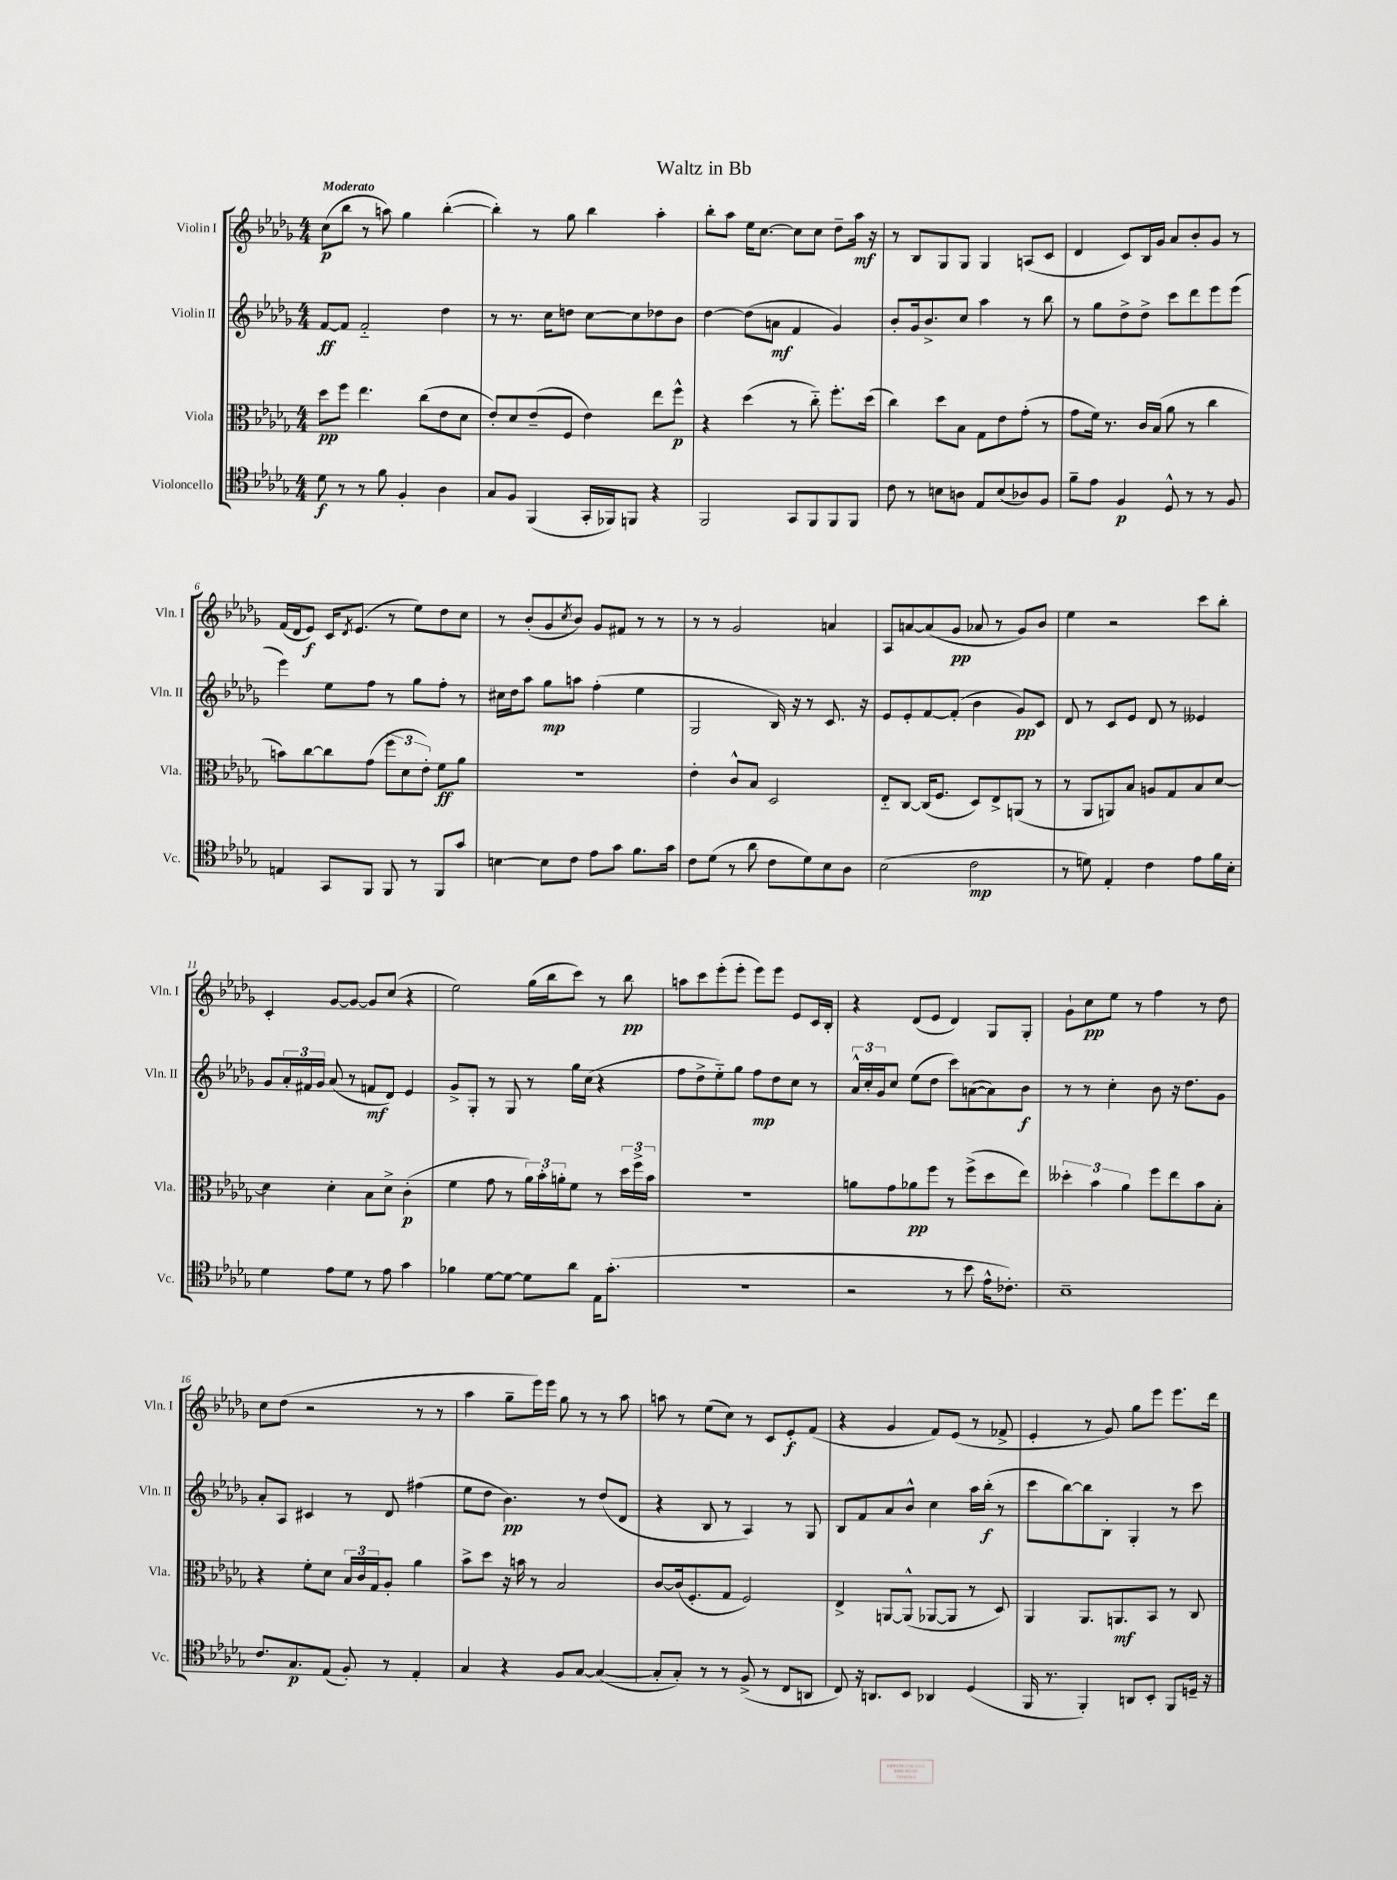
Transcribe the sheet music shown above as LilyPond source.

\header { title = "Waltz in Bb" }
<<
\new StaffGroup <<
\new Staff = "s0" \with { instrumentName = "Violin I" shortInstrumentName = "Vln. I" } {
    \clef treble \key des \major \numericTimeSignature \time 4/4 \tempo "Moderato"
    c''8\p( bes''8 r8 a''8) ges''4 bes''4~-.( |
    bes''4-.) r8 ges''8 bes''4 aes''4-. |
    bes''8-. aes''8 ees''16 c''8.~ c''8 c''8 des''8-- aes''16\mf r16 |
    r8 bes8 ges8 ges8 ges4 a8( c'8 |
    des'4 c'8) bes16 ges'16 aes'8 bes'8-. ges'8 r8 |
    f'16( des'16 ees'8\f) c'16 \acciaccatura { des'8 } ees'8.( r8 ees''8) des''8 c''8 |
    r8 bes'8-.( ges'8 \acciaccatura { c''8 } bes'8) ges'8 fis'8 r8 r8 |
    r8 r8 ges'2 a'4 |
    aes8 a'8~ a'8( ges'8\pp aes'8 r8 ges'8) bes'8 |
    ees''4 r2 c'''8 bes''8-. |
    c'4-. ges'8~ ges'8~ ges'8 c''8( r4 |
    ees''2) ges''16( bes''16 c'''8) r8 bes''8\pp |
    a''8 c'''8 ees'''8-.( ees'''8-. ees'''8) ees'''8 ees'8 c'16 bes16-. |
    r4 des'8( ees'8 des'4) ges8 ges8-. |
    ges'8-! c''8\pp ees''8 r8 f''4 r8 des''8 |
    c''8 des''8( r2 r8 r8 |
    aes''4 ges''8-- ees'''16) ees'''16 ges''8 r8 r8 aes''8 |
    a''8 r8 ees''8( c''8) r8 c'8 ees'8-.\f f'8( |
    r4 ges'4 f'8) ees'8( r8 fes'8-> |
    ees'4-. r8 ges'8) ges''8 ees'''8 ees'''8. des'''16 \bar "|." |
}
\new Staff = "s1" \with { instrumentName = "Violin II" shortInstrumentName = "Vln. II" } {
    \clef treble \key des \major \numericTimeSignature \time 4/4
    f'8~\ff f'8 f'2-_ des''4 |
    r8 r8. c''16 d''8 c''8~ c''8 des''8 bes'8 |
    des''4~ des''8( a'8\mf f'4 ges'4) |
    bes'8-. ges'16 bes'8.-> c''8 aes''4 r8 bes''8 |
    r8 ges''8 des''8-> des''8-> c'''8 des'''8 ees'''8 ees'''8( |
    ees'''4) ees''8 f''8 r8 ges''8 f''8-. r8 |
    cis''16 des''16 aes''8 ges''8\mp a''8 f''4-.( ees''4 |
    ges2 bes16) r16 r8 c'8. r16 |
    ees'8 ees'8-. f'8~ f'8-.( bes'4 ges'8\pp) c'8 |
    des'8 r8 c'8 ees'8 des'8 r8 eeses'4 |
    ges'8 \tuplet 3/2 { aes'16-. fis'16 ges'16 } aes'8( r8 f'8\mf des'8) ees'4 |
    ges'8-> ges8-. r8 ges8 r8 ges''16 c''16( r4 |
    f''8 des''8-> ees''8-_) ges''8 f''8\mp des''8 c''8 r8 |
    \tuplet 3/2 { aes'16-^ c''16-. ges'16 } c''8 ees''8( des''8 c'''8) a'8~( a'8) bes'8\f |
    r8 r8 c''4-. bes'8 r16 des''8. ges'8 |
    aes'8-. aes8 cis'4 r8 des'8 fis''4( |
    ees''8 des''8 bes'4.\pp) r8 des''8( des'8 |
    r4 bes8 r8 aes4) r8 ges8 |
    bes8 f'8 aes'8 bes'8-^ c''4 aes''16 bes''16-.\f( r8 |
    c'''8 bes''8~) bes''8 bes8-. ges4-. r8 c'''8 \bar "|." |
}
\new Staff = "s2" \with { instrumentName = "Viola" shortInstrumentName = "Vla." } {
    \clef alto \key des \major \numericTimeSignature \time 4/4
    des''8\pp f''8 ees''4. c''8( ees'8 des'8 |
    ees'8-.) des'8 ees'8--( f8 ees'4) ees''8 f''8-^\p |
    r4 des''4( r8 c''8-_) f''8.-. des''16( |
    c''4) des''8 bes8 ges8 ees'8 ges'8-.( r8 |
    ges'8 f'16) r8. c'16 bes16( aes'8 r8 c''4 |
    b'8) c''8~ c''8 ges'8( \tuplet 3/2 { f''8 des'8 ees'8-.) } f'8\ff aes'8 |
    R1 |
    ees'4-. c'8-^ bes8 des2 |
    ees8-_ c8~ c16( f8. des8) ees8-> a,8( r8 |
    r8 aes,8 a,8) bes8 a8 ges8 bes8 des'8~ |
    des'4 des'4-. bes8 des'8-> c'4-.\p( |
    f'4 ges'8 r8 \tuplet 3/2 { aes'16) bes'16-. a'16-. } f'8 r8 \tuplet 3/2 { des''16 f''16-> bes'16 } |
    R1 |
    a'8 ges'8 aes'8\pp f''8 r8 f''8->( des''8 ees''8) |
    \tuplet 3/2 { deses''4-. bes'4 aes'4 } f''8 ees''8 bes'8 bes8-. |
    r4 f'8-. des'8 \tuplet 3/2 { bes16 c'16 ges16 } aes8-. aes'4 |
    bes'8-> des''8 r16 b'16 r8 bes2 |
    c'8~ c'16( f8.-. ges8 f2) |
    ees4-> a,8~ a,8-^( aes,8~ aes,8 r8 des8) |
    aes,4 aes,8. a,8.\mf bes,8 r8 c8 \bar "|." |
}
\new Staff = "s3" \with { instrumentName = "Violoncello" shortInstrumentName = "Vc." } {
    \clef tenor \key des \major \numericTimeSignature \time 4/4
    des'8\f r8 r8 f'8 f4-. aes4 |
    ges8 f8 f,4( ges,16-. fes,16) f,8 r4 |
    f,2 ges,8 f,8 f,8 f,8 |
    c'8 r8 b8 a8 ees8 b8( aes8) f8 |
    f'8-- ees'8 f4\p des8-^ r8 r8 f8 |
    e4 ges,8 f,8 f,8 r8 f,8 ges'8 |
    b4~ b8 c'8 ees'8 ges'8 f'8. ges'16 |
    c'8 des'8( r8 aes'8 c'8 des'8) bes8 aes8 |
    bes2( c'2\mp |
    r8 d'8) ees4-. c'4 ees'8 f'16 bes16-. |
    des'4 ees'8 des'8 r8 ees'8 ges'4 |
    fes'4 des'8~ des'8~ des'8 aes'8 ees16 ges'8.-.( |
    r1 |
    r2 r8 bes'8 ees'16-^ ces'8.-.) |
    bes1-- |
    c'8. ges8.\p ees8( f8-.) r8 ees4-. |
    ges4 r4 f8 ges8~ ges4~( |
    ges8-. ges8-.) r8 r8 f8->( r8 c8 a,8 |
    c8) r16 a,8. bes,8 aes,4 des4( |
    f,16 r8. f,4-.) a,8 bes,8-. f,8 d16-- r16 \bar "|." |
}
>>
>>
